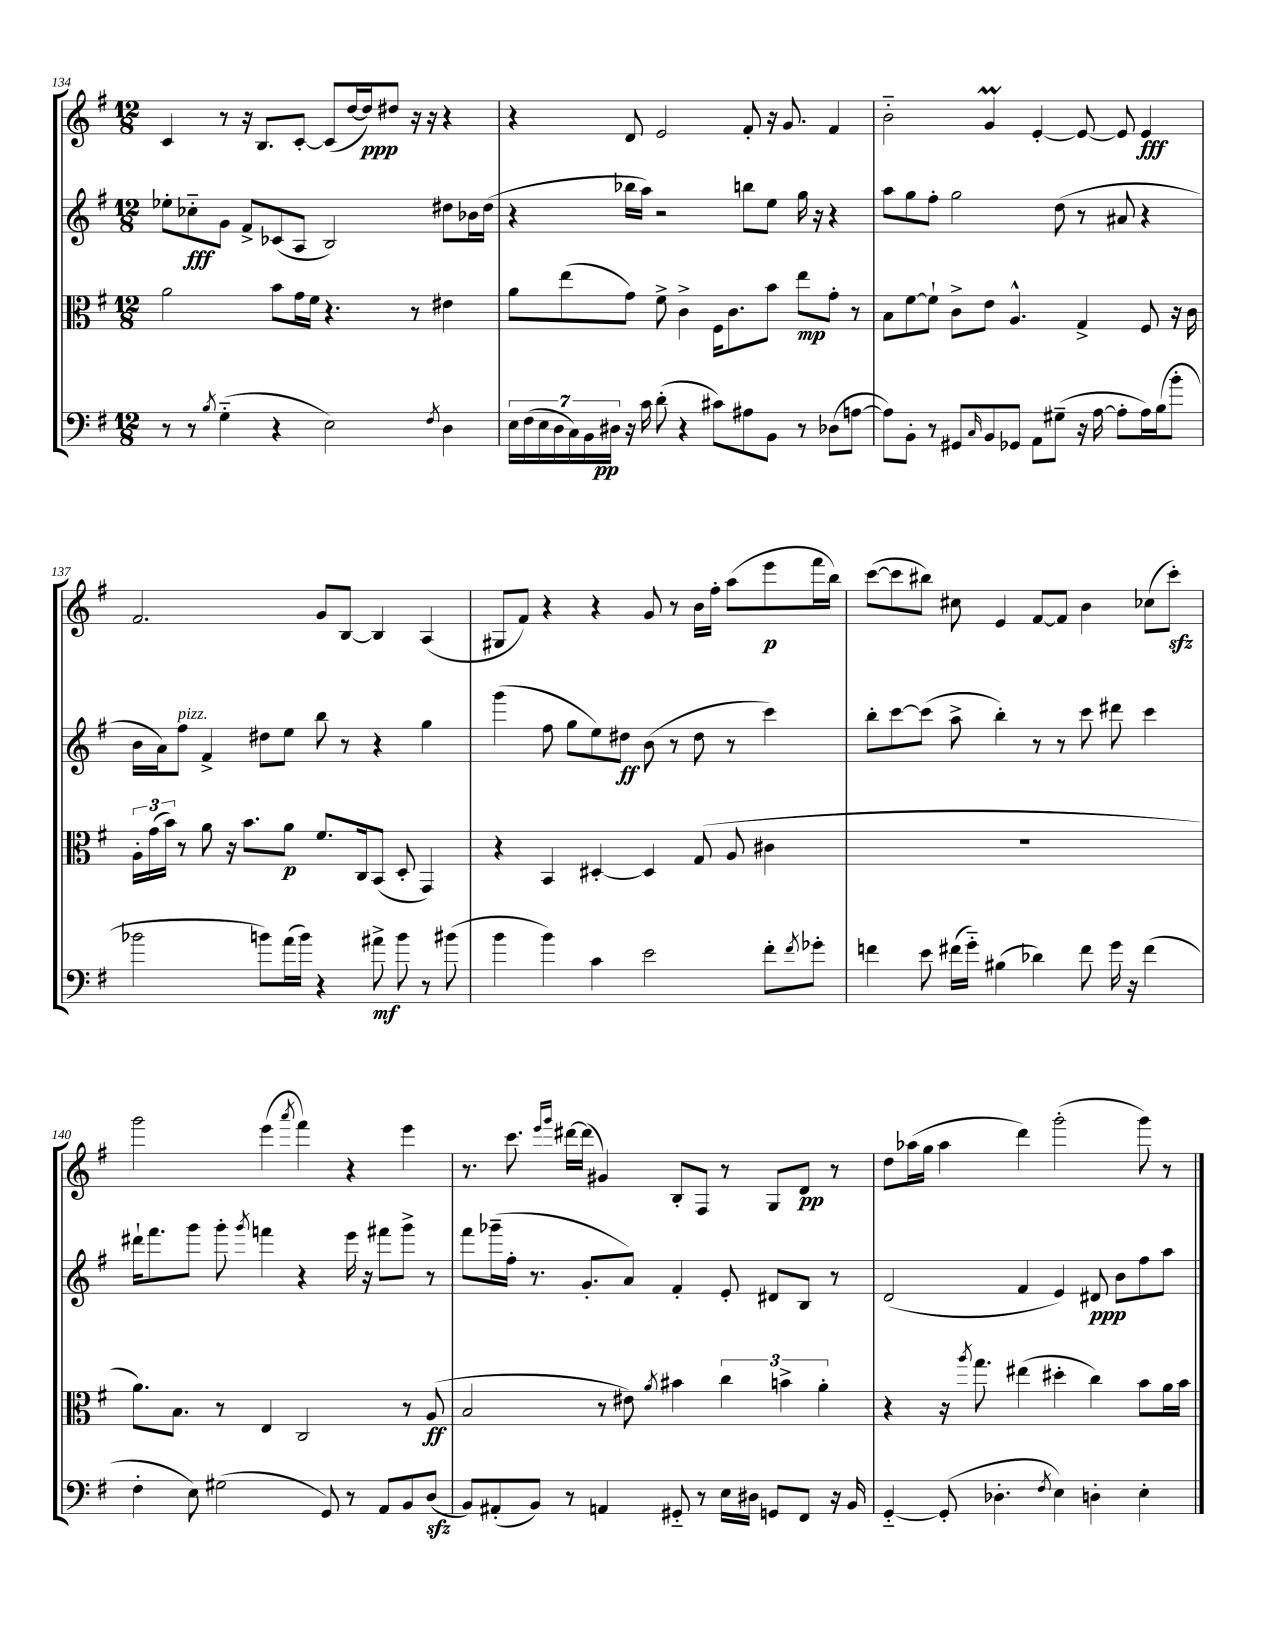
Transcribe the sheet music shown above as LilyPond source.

<<
\new StaffGroup <<
\new Staff = "s0" {
    \clef treble \key g \major \numericTimeSignature \time 12/8
    c'4 r8 r16 b8. c'8~-. c'8( d''16~ d''16\ppp) dis''8 r16 r16 r4 |
    r4 d'8 e'2 fis'8-. r16 g'8. fis'4 |
    b'2-_ g'4\prall e'4~-. e'8~ e'8 e'4\fff |
    fis'2. g'8 b8~ b4 a4( |
    gis8 fis'8) r4 r4 g'8 r8 b'16 fis''16-. a''8( e'''8\p fis'''16 b''16) |
    c'''8~( c'''8 bis''8) cis''8 e'4 fis'8~ fis'8 b'4 ces''8( c'''8-.\sfz) |
    g'''2 e'''4( \acciaccatura { a'''8 } fis'''4) r4 e'''4 |
    r8. c'''8. \grace { e'''16 g'''16 } dis'''16~ dis'''16( gis'4) b8-. fis8 r8 g8 d'8\pp r8 |
    d''8 aes''16( g''16 aes''4 d'''4) g'''2-.( g'''8) r8 \bar "|." |
}
\new Staff = "s1" {
    \clef treble \key g \major \numericTimeSignature \time 12/8
    ees''8-. ces''8-_\fff g'8 fis'8-> ces'8( a8 b2) dis''8 bes'16 dis''16( |
    r4 bes''16 a''16) r2 b''8 e''8 g''16 r16 r4 |
    a''8 g''8 fis''8-. g''2 d''8( r8 ais'8 r4 |
    b'16 a'16) fis''8^\markup { \italic "pizz." } fis'4-> dis''8 e''8 b''8 r8 r4 g''4 |
    g'''4( fis''8 g''8 e''8) dis''8\ff b'8( r8 dis''8 r8 c'''4) |
    b''8-. c'''8~ c'''8( a''8-> b''4-.) r8 r8 c'''8 dis'''8 c'''4 |
    dis'''16-! fis'''8. g'''8 g'''8-. \acciaccatura { g'''8 } f'''4 r4 e'''16 r16 fis'''8 g'''8-> r8 |
    fis'''8 ges'''16--( fis''16-. r8. g'8.-. a'8) fis'4-. e'8-. dis'8 b8 r8 |
    d'2( fis'4 e'4) dis'8\ppp b'8 fis''8 a''8 \bar "|." |
}
\new Staff = "s2" {
    \clef alto \key g \major \numericTimeSignature \time 12/8
    a'2 b'8 g'16 fis'16 r4. r8 eis'4 |
    a'8 e''8( g'8) fis'8-> c'4-> fis16 c'8. b'8 e''8\mp g'8-. r8 |
    b8 fis'8~ fis'8-! c'8-> e'8 a4.-^ g4-> fis8 r16 c'16 |
    \tuplet 3/2 { a16-. g'16( b'16) } r8 a'8 r16 b'8. a'8\p fis'8. c16 b,8( d8-. g,4) |
    r4 b,4 dis4~-. dis4 g8( a8 cis'4 |
    R1. |
    a'8.) b8. r8 e4 c2 r8 a8\ff( |
    b2 r8 eis'8) \acciaccatura { a'8 } bis'4 \tuplet 3/2 { c''4 b'4-> a'4-. } |
    r4 r16 \acciaccatura { a''8 } g''8. eis''4( dis''4-. c''4) b'8 a'16 b'16 \bar "|." |
}
\new Staff = "s3" {
    \clef bass \key g \major \numericTimeSignature \time 12/8
    r8 r8 \acciaccatura { b8 } g4-_( r4 e2) \acciaccatura { fis8 } d4 |
    \tuplet 7/4 { e16 fis16( e16 d16 c16) b,16 dis16\pp } r16 c'16 d'8-.( r4 cis'8) ais8 b,8 r8 des8( a8~ |
    a8) b,8-. r8 gis,8 \grace { c16 } b,8 ges,8 a,8 gis8--( r16 a16~ a8-. a16) b16( b'8-. |
    bes'2 b'8) a'16( b'16) r4 ais'8->\mf b'8 r8 bis'8( |
    b'4 b'4) c'4 e'2 fis'8-. \acciaccatura { fis'8 } ges'8-. |
    f'4 e'8 fis'16( g'16-_) bis4( des'4) fis'8 g'16 r16 fis'4( |
    fis4-. e8) gis2( g,8) r8 a,8 b,8 d8\sfz( |
    b,8) ais,8-.( b,8) r8 a,4 gis,8-_ r8 e16 dis16 g,8 fis,8 r16 b,16 |
    g,4~-_ g,8-.( des4.-. \acciaccatura { fis8 } e4) d4-. e4-. \bar "|." |
}
>>
>>
\layout { \context { \Score currentBarNumber = #134 } }
